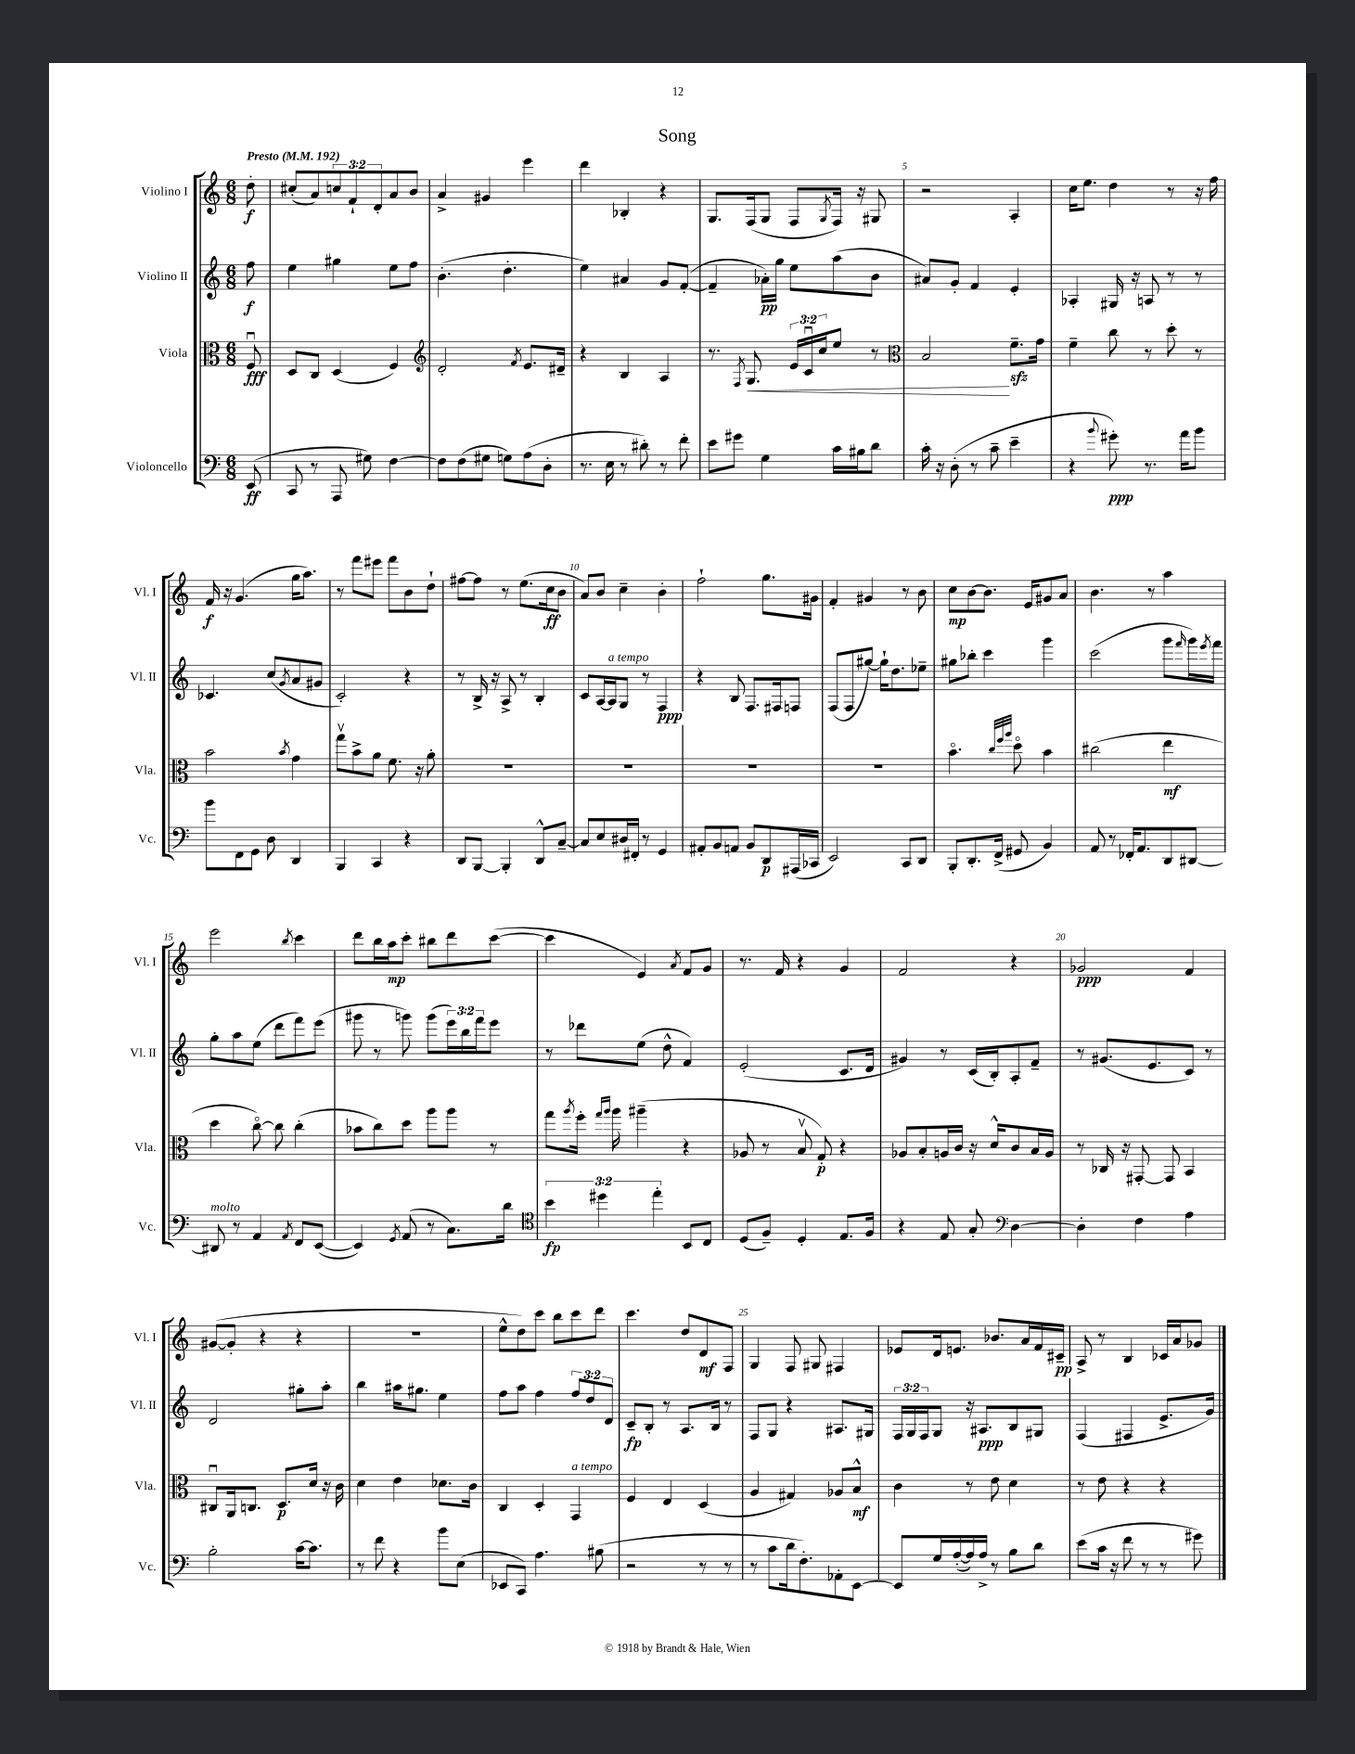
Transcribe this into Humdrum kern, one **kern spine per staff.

**kern	**kern	**kern	**kern
*staff4	*staff3	*staff2	*staff1
*clefF4	*clefC3	*clefG2	*clefG2
*k[]	*k[]	*k[]	*k[]
*M6/8	*M6/8	*M6/8	*M6/8
*MM192	*MM192	*MM192	*MM192
(8EE	8Fu	8ff	8dd'
=	=	=	=
8CC	8D	4ee	(8cc#'
8r	8C	.	8a)
8AAA	(4D	4gg#	12cc
.	.	.	12f`
8G#)	.	.	.
.	.	.	12d'
[4F	4F)	8ee	8a
.	.	8ff	8b
=	=	=	=
*	*clefG2	*	*
8F]	2d'	(4.b'	4a^
(8F	.	.	.
8G#	.	.	4g#
8G)	.	4.dd'	.
.	8qf	.	.
(8A	8.e	.	4eee
8D'	.	.	.
.	16d#~	.	.
=	=	=	=
8.r	4r	4ee)	4ddd
16E	.	.	.
8r	4B	4a#	4B-'
8d#')	.	.	.
8r	4A	8g	4r
8f'	.	([8f'	.
=	=	=	=
8e	8.r	4f~]	8.G
8g#	.	.	.
.	8qF	.	.
.	8.G	.	(16F
4G	.	16a-')	8G
.	.	16gg	.
.	24e	8ee	8F
.	24cu	.	.
.	24cc	.	.
.	.	.	8qG
16c	8ee	(8aa	16F)
16B#	.	.	16r
8d	8r	8b	8G#
=	=	=	=
*	*clefC3	*	*
16c'	2B	8a#)	2r
16r	.	.	.
(8D'	.	8g'	.
8r	.	4f	.
8c~	.	.	.
4e~	8.f~	4e'	4A'
.	16g	.	.
=	=	=	=
4r	4f~	4A-'	16cc
.	.	.	8.ee
8qqb	.	.	.
8g#')	8cc	16G#	4dd
.	.	16r	.
8.r	8r	8A	.
.	8dd'	8r	8r
16a	.	.	.
8b	8r	8r	16r
.	.	.	16ff
=	=	=	=
8b	2b	4.c-	16f
.	.	.	16r
8FF	.	.	(4.g
8GG	.	.	.
8D	.	(8cc	.
.	8qb	8qg	.
4DD	4g	8a	16gg
.	.	.	8.aa)
.	.	8g#	.
=	=	=	=
4BBB	8ggv	2c')	8r
.	8b^	.	8fff
4CC	8a	.	8eee#
.	8.f	.	8fff
4r	.	4r	8b
.	16r	.	.
.	8a'	.	8dd`
=	=	=	=
8DD	2.r	8r	[8ff#
[8BBB	.	16B^	8ff#]
.	.	16r	.
4BBB']	.	8A^	8r
.	.	8r	(8.ee
8DD^^	.	4B'	.
.	.	.	16cc
[8C~	.	.	8b
=	=	=	=
8C]	2.r	8c	8a)
8E	.	[16A	8b
.	.	16A]	.
16D#	.	8G	4cc~
16FF#'	.	.	.
8r	.	8r	.
4GG	.	4F	4b'
=	=	=	=
8AA#'	2.r	4r	2ff`
8BB	.	.	.
8AA	.	8B	.
8BB	.	8.F	.
8DD	.	.	8.gg
.	.	16F#	.
(16AAA#	.	8F	.
16CC-	.	.	16g#
=	=	=	=
2EE)	2.r	(8F	4f'
.	.	8F	.
.	.	[8gg#)	4g#
.	.	16gg#`]	.
.	.	8.dd	.
8CC	.	.	8r
8DD	.	8ee-~	8b
=	=	=	=
8BBB'	4.bo	8gg#	8cc
8.DD'	.	8bb-'	[8b
.	.	4ccc	8.b]
(16FF^	.	.	.
.	32qqcc	.	.
.	32qqff	.	.
.	32qqaa	.	.
8GG#	8ddo	.	.
.	.	.	16e
4BB)	4b	4ggg	8g#
.	.	.	8a
=	=	=	=
8AA	(2cc#	(2ccc	4.b
8r	.	.	.
16FF-'	.	.	.
8.AA	.	.	.
.	.	.	8r
8DD	4ee	8ggg	4aa
.	.	16qqfff	.
[8DD#	.	16ggg)	.
.	.	8qeee	.
.	.	16fff	.
=	=	=	=
8DD#]	4dd	8gg'	2eee
8r	.	8aa	.
4AA	[8cco)	(8ee	.
.	8cc]	8ddd	.
8qAA	.	.	8qbb
8FF	(4cc'	8fff)	4ccc
([8EE	.	(8eee	.
=	=	=	=
4EE])	8b-	8ggg#	8ddd
.	8cc)	8r	16bb
.	.	.	16aa
8qGG	.	.	.
(8AA	8dd	8ggg)	8ccc'
8r	8aa	(8ggg	8bb#
8.C)	8aa	24eee)	8ddd
.	.	24bb	.
.	.	24fff	.
.	8r	8eee	([8ccc
16d	.	.	.
=	=	=	=
*clefC4	*	*	*
6b	8gg	8r	4ccc]
.	8qaa	.	.
.	16ff'	8ddd-	.
6dd#	.	.	.
.	16qqgg	.	.
.	16qqaa	.	.
.	16aa	.	.
.	(4aa#~	(8ee	4e)
6ee'	.	.	.
.	.	8dd^^	.
.	.	.	8qa
8BB	4r	4f)	8f
8C	.	.	8g
=	=	=	=
(8D	8A-	(2e'	8.r
8F~)	8r	.	.
.	.	.	16f
4D'	8Bv	.	4r
.	8G')	.	.
8.E	4r	8.c	4g
16F	.	16d	.
=	=	=	=
4r	8A-	4g#)	2f
.	8B'	.	.
8E	16A	8r	.
.	16c	.	.
8G'	16r	(16c	.
.	16d^^	16B')	.
*clefF4	*	*	*
[4D	8c	8A'	4r
.	16B	8f~	.
.	16A	.	.
=	=	=	=
4D']	8r	8r	2g-
.	16C-	(8.g#	.
.	16r	.	.
4F	[8GG#'	.	.
.	.	8.e	.
.	8GG#]	.	.
4A	4BB	8c)	4f
.	.	8r	.
=	=	=	=
2B'	8C#u	2d	([8g#
.	16AA	.	8g#']
.	8.C	.	.
.	.	.	4r
.	8.D	.	.
[16c	.	8gg#'	4r
8.c]	16d	.	.
.	16r	8aa'	.
.	16c	.	.
=	=	=	=
8r	4d	4bb	2.r
8f	.	.	.
4r	4e	16aa#	.
.	.	8.gg#	.
8b	8.d-	4ee	.
(8E	.	.	.
.	16c	.	.
=	=	=	=
8EE-	4C	8ff	8ee^^
8CC)	.	8aa	8dd)
4.A	4D'	4ff	8ccc
.	.	.	8bb
.	4GG	12ff	8ccc
.	.	12dd	.
(8B#	.	.	8ddd
.	.	12d	.
=	=	=	=
2r	4F	8c~	4.ccc
.	.	8B'	.
.	4E	8r	.
.	.	8.A	8dd
8r	(4D	.	8d
.	.	16B	.
8r	.	8r	8F
=	=	=	=
8r	4A	8F	4G
8c	.	8G	.
16d	4G#)	4r	8F
8.F')	.	.	.
.	.	.	8G#
8AA-'	8A-	8.A#	4F#
[8EE	8B^^	.	.
.	.	16G#	.
=	=	=	=
8EE]	4c	24F	8e-
.	.	24G	.
.	.	24F	.
16G	.	8G	16d
([16A'	.	.	8.e
16A])	8r	16r	.
16A^	.	8.A#	.
8r	8e	.	8.b-
8B	4d	8B	.
.	.	.	16a
8d	.	8G#	16f
.	.	.	16c#~
=	=	=	=
(8e	8r	(4F	8A^
16c	8e	.	8r
16r	.	.	.
8f	4r	4F#	4B
8r	.	.	.
8r	4r	8.e^	16c-
.	.	.	16a
8g#)	.	.	8g-
.	.	16g)	.
==	==	==	==
*-	*-	*-	*-
